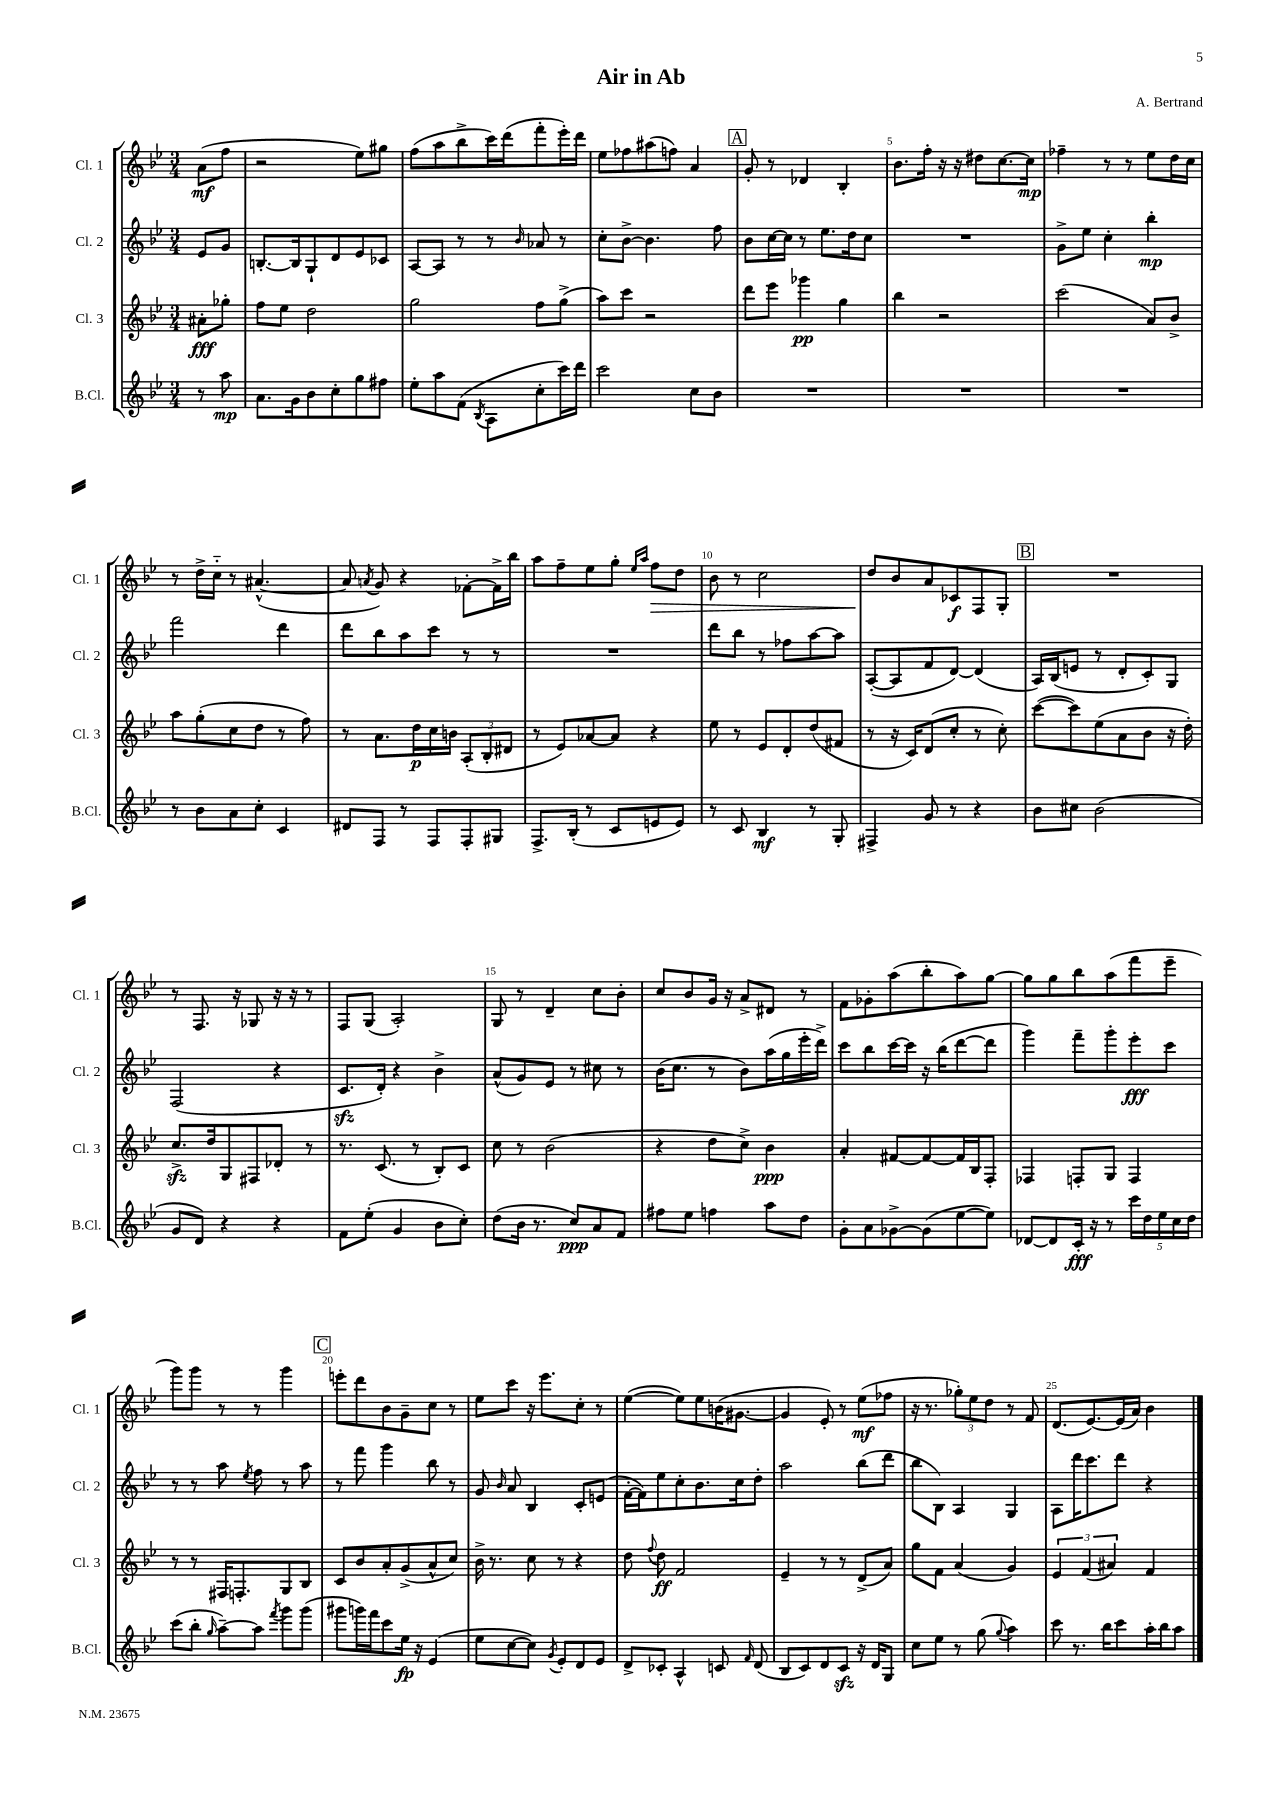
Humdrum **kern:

**kern	**dynam	**kern	**dynam	**kern	**dynam	**kern	**dynam
*part4	*part4	*part3	*part3	*part2	*part2	*part1	*part1
*staff4	*staff4	*staff3	*staff3	*staff2	*staff2	*staff1	*staff1
*I"B.Cl.	*	*I"Cl. 3	*	*I"Cl. 2	*	*I"Cl. 1	*
*I'B.Cl.	*	*I'Cl. 3	*	*I'Cl. 2	*	*I'Cl. 1	*
*clefG2	*	*clefG2	*	*clefG2	*	*clefG2	*
*k[b-e-]	*	*k[b-e-]	*	*k[b-e-]	*	*k[b-e-]	*
*M3/4	*	*M3/4	*	*M3/4	*	*M3/4	*
=	=	=	=	=	=	=	=
8r	.	8a#X'\L	fff	8e-/L	.	(8a\L	mf
8aa\	mp	8gg-X'\J	.	8g/J	.	8ff\J	.
=1	=1	=1	=1	=1	=1	=1	=1
8.a\L	.	8ff\L	.	[8.Bn'/L	.	2r	.
.	.	8ee-\J	.	.	.	.	.
16g\k	.	.	.	16B/k]	.	.	.
8b-\	.	2dd\	.	8G`/	.	.	.
8cc'\	.	.	.	8d/	.	.	.
8gg\	.	.	.	8e-/	.	8ee-\L)	.
8ff#X\J	.	.	.	8c-X/J	.	8gg#X\J	.
=2	=2	=2	=2	=2	=2	=2	=2
8ee-'\L	.	2gg\	.	[8A/L	.	(8ff\L	.
8aa\	.	.	.	8A/J]	.	8aa\	.
(8f\J	.	.	.	8r	.	8bb-^\	.
8qB-/	.	.	.	.	.	.	.
8A\L	.	.	.	8r	.	16ccc\L)	.
.	.	.	.	.	.	(16ddd\J	.
.	.	.	.	16qqb-/	.	.	.
8cc'\	.	8ff\L	.	8a-X/	.	8fff'\	.
16ccc\L)	.	(8gg^\J	.	8r	.	16eee-'\L)	.
16ddd\JJ	.	.	.	.	.	16ddd\JJ	.
=3	=3	=3	=3	=3	=3	=3	=3
2ccc\	.	8aa\L)	.	8cc'\L	.	8ee-\L	.
.	.	8ccc\J	.	[8b-^\J	.	8ff-X\	.
.	.	2r	.	4.b-\]	.	(8aa#X\	.
.	.	.	.	.	.	8ffn\J)	.
8cc\L	.	.	.	.	.	4a/	.
8b-\J	.	.	.	8ff\	.	.	.
!!LO:REH:place=s1:t=A
=4	=4	=4	=4	=4	=4	=4	=4
2.r	.	8ddd\L	.	8b-\L	.	8g'/	.
.	.	8eee-\J	.	[16cc\L	.	8r	.
.	.	.	.	16cc\JJ]	.	.	.
.	.	4ggg-X\	pp	8r	.	4d-X/	.
.	.	.	.	8.ee-\L	.	.	.
.	.	4gg\	.	.	.	4B-'/	.
.	.	.	.	16dd\k	.	.	.
.	.	.	.	8cc\J	.	.	.
=5	=5	=5	=5	=5	=5	=5	=5
2.r	.	4bb-\	.	2.r	.	8.b-\L	.
.	.	.	.	.	.	16ff'\Jk	.
.	.	2r	.	.	.	16r	.
.	.	.	.	.	.	16r	.
.	.	.	.	.	.	8dd#X\L	.
.	.	.	.	.	.	[8.cc\	.
.	.	.	.	.	.	16cc\Jk]	mp
=6	=6	=6	=6	=6	=6	=6	=6
2.r	.	(2ccc\	.	8g^\L	.	4ff-X~\	.
.	.	.	.	8ee-\J	.	.	.
.	.	.	.	4cc'\	.	8r	.
.	.	.	.	.	.	8r	.
.	.	8a/L)	.	4bb-'\	mp	8ee-\L	.
.	.	8b-^/J	.	.	.	16dd\L	.
.	.	.	.	.	.	16cc\JJ	.
!!LO:LB:g=z
=7	=7	=7	=7	=7	=7	=7	=7
8r	.	8aa\L	.	2fff\	.	8r	.
8b-\L	.	(8gg'\	.	.	.	16dd^\LL	.
.	.	.	.	.	.	16cc\JJ	.
8a\	.	8cc\	.	.	.	8r	.
8cc'\J	.	8dd\J	.	.	.	([4.a#X^^/	.
4c/	.	8r	.	4ddd\	.	.	.
.	.	8ff\)	.	.	.	.	.
=8	=8	=8	=8	=8	=8	=8	=8
8d#X/L	.	8r	.	8ddd\L	.	8a#/]	.
.	.	.	.	.	.	8qan/	.
8F/J	.	8.a\L	.	8bb-\	.	8g/)	.
8r	.	.	.	8aa\	.	4r	.
.	.	16dd\L	p	.	.	.	.
8F/L	.	16cc\	.	8ccc\J	.	.	.
.	.	16bn\JJ	.	.	.	.	.
8F'/	.	(12A'/L	.	8r	.	[8f-X'\L	.
.	.	12B-'/	.	.	.	.	.
8G#X/J	.	.	.	8r	.	16f-^\L]	.
.	.	12d#X/J	.	.	.	.	.
.	.	.	.	.	.	16bb-\JJ	.
=9	=9	=9	=9	=9	=9	=9	=9
8.F^/L	.	8r	.	2.r	.	8aa\L	.
.	.	8e-/L)	.	.	.	8ff~\	.
(16B-'/Jk	.	.	.	.	.	.	.
8r	.	[8a-X/	.	.	.	8ee-\	.
8c/L	.	8a-/J]	.	.	.	8gg'\J	.
.	.	.	.	.	.	16qqee-/LL	.
.	.	.	.	.	.	16qqaa/JJ	.
!	!	!	!	!	!	!	!LO:HP:b
8en/	.	4r	.	.	.	8ff\L	>
8e/J)	.	.	.	.	.	8dd\J	.
=10	=10	=10	=10	=10	=10	=10	=10
8r	.	8ee-\	.	8ddd\L	.	8b-\	.
8c/	.	8r	.	8bb-\J	.	8r	.
4B-/	mf	8e-/L	.	8r	.	2cc\	.
.	.	8d'/	.	8ff-X\L	.	.	.
8r	.	(8dd/	.	[8aa\	.	.	.
8G'/	.	8f#X/J	.	8aa\J]	.	.	.
=11	=11	=11	=11	=11	=11	=11	=11
4F#X^/	.	8r	.	([8A'/L	.	8dd/L	.
.	.	16r	.	8A/]	.	8b-/	]
.	.	16c/KL)	.	.	.	.	.
8g/	.	(8d/	.	8f/	.	8a/	.
8r	.	8cc'/J	.	[8d/J)	.	8c-X/	f
4r	.	8r	.	(4d/]	.	8F/	.
.	.	8cc'\)	.	.	.	8G'/J	.
!!LO:REH:place=s1:t=B
=12	=12	=12	=12	=12	=12	=12	=12
8b-\L	.	([8ccc\L	.	16A/LL)	.	2.r	.
.	.	.	.	(16B-/J	.	.	.
8cc#X\J	.	8ccc\])	.	8en/J	.	.	.
(2b-\	.	(8ee-\	.	8r	.	.	.
.	.	8a\	.	8d'/L	.	.	.
.	.	8b-\J	.	8c'/)	.	.	.
.	.	16r	.	8G/J	.	.	.
.	.	16dd'\)	.	.	.	.	.
!!LO:LB:g=z
=13	=13	=13	=13	=13	=13	=13	=13
8g/L	.	8.cczz^/L	.	(2F/	.	8r	.
8d/J)	.	.	.	.	.	8.F/	.
.	.	16dd/k	.	.	.	.	.
4r	.	8G/	.	.	.	.	.
.	.	.	.	.	.	16r	.
.	.	8F#X/	.	.	.	8G-X/	.
4r	.	8d-X'/J	.	4r	.	16r	.
.	.	.	.	.	.	16r	.
.	.	8r	.	.	.	8r	.
=14	=14	=14	=14	=14	=14	=14	=14
8f\L	.	8.r	.	8.czz/L	.	8F/L	.
(8ee-'\J	.	.	.	.	.	(8G/J	.
.	.	(8.c/	.	16d'/Jk)	.	.	.
4g/	.	.	.	4r	.	2A'/)	.
.	.	8r	.	.	.	.	.
8b-\L	.	8B-'/L)	.	4b-^\	.	.	.
8cc'\J)	.	8c/J	.	.	.	.	.
=15	=15	=15	=15	=15	=15	=15	=15
(8dd\L	.	8cc\	.	(8a^^/L	.	8G/	.
16b-\Jk	.	8r	.	8g/)	.	8r	.
8.r	.	.	.	.	.	.	.
.	.	(2b-\	.	8e-/J	.	4d~/	.
8cc/L)	ppp	.	.	8r	.	.	.
8a/	.	.	.	8cc#X\	.	8cc\L	.
8f/J	.	.	.	8r	.	8b-'\J	.
=16	=16	=16	=16	=16	=16	=16	=16
8ff#X\L	.	4r	.	(16b-\KL	.	8cc/L	.
.	.	.	.	8.cc\J	.	.	.
8ee-\J	.	.	.	.	.	8b-/	.
4ffn\	.	8dd\L	.	8r	.	16g/Jk	.
.	.	.	.	.	.	16r	.
.	.	8cc^\J)	.	8b-\L)	.	8a^/L	.
8aa\L	.	4b-\	ppp	(16aa\L	.	8d#X/J	.
.	.	.	.	16gg\	.	.	.
8dd\J	.	.	.	16eee-'\	.	8r	.
.	.	.	.	16ddd^\JJ)	.	.	.
=17	=17	=17	=17	=17	=17	=17	=17
8g'\L	.	4a'/	.	8ccc\L	.	8f\L	.
8a\	.	.	.	8bb-\	.	8g-X'\	.
[8g-X^\	.	[8f#X/L	.	[16ccc\L	.	(8aa\	.
.	.	.	.	16ccc\JJ]	.	.	.
(8g-\]	.	8f#/_	.	16r	.	8bb-'\	.
.	.	.	.	(16bb-\KL	.	.	.
[8ee-\	.	16f#/L]	.	[8ddd\	.	8aa\)	.
.	.	16B-/J	.	.	.	.	.
8ee-\J])	.	8F'/J	.	8ddd\J]	.	[8gg\J	.
=18	=18	=18	=18	=18	=18	=18	=18
[8d-X/L	.	4F-X/	.	4ggg\)	.	8gg\L]	.
8d-/]	.	.	.	.	.	8gg\	.
16c'/Jk	fff	8Fn'/L	.	8fff~\L	.	8bb-\	.
16r	.	.	.	.	.	.	.
8r	.	8G/J	.	8ggg'\	.	(8aa\	.
20ccc\LL	.	4F/	.	8eee-'\	fff	8fff\	.
20dd\	.	.	.	.	.	.	.
20ee-\	.	.	.	.	.	.	.
.	.	.	.	8ccc\J	.	8eee-~\J	.
20cc\	.	.	.	.	.	.	.
20dd\JJ	.	.	.	.	.	.	.
!!LO:LB:g=z
=19	=19	=19	=19	=19	=19	=19	=19
(8ccc\L	.	8r	.	8r	.	8ggg\L)	.
8bb-'\J	.	8r	.	8r	.	8ggg\J	.
16qqgg/	.	.	.	.	.	.	.
[8aa~\L)	.	16F#X/KL	.	8aa\	.	8r	.
.	.	8.Fn'/	.	.	.	.	.
.	.	.	.	8qee-/	.	.	.
8aa\J]	.	.	.	8ff\	.	8r	.
8qfff/	.	.	.	.	.	.	.
8ggg\L	.	8G/	.	8r	.	4ggg\	.
(8ggg\J	.	8B-/J	.	8aa\	.	.	.
!!LO:REH:place=s1:t=C
=20	=20	=20	=20	=20	=20	=20	=20
8ggg#X\L	.	8c/L	.	8r	.	8eeen'\L	.
16gggn\L)	.	8b-/	.	8fff\	.	8ddd\	.
16fff\J	.	.	.	.	.	.	.
8ccc\	.	8a'/	.	4ggg\	.	8b-\	.
16ee-\Jk	fp	(8g^/	.	.	.	8g~\	.
16r	.	.	.	.	.	.	.
(4e-/	.	8a^^/	.	8bb-\	.	8cc\J	.
.	.	8cc/J)	.	8r	.	8r	.
=21	=21	=21	=21	=21	=21	=21	=21
8ee-\L	.	16b-^\	.	8g/	.	8ee-\L	.
.	.	8.r	.	.	.	.	.
.	.	.	.	16qqb-/	.	.	.
[8cc\	.	.	.	8a/	.	8ccc\J	.
8cc\J])	.	8cc\	.	4B-/	.	16r	.
.	.	.	.	.	.	8.eee-\L	.
8qg/	.	.	.	.	.	.	.
8e-'/L	.	8r	.	.	.	.	.
8d/	.	4r	.	8c'/L	.	8cc'\J	.
8e-/J	.	.	.	(8en/J	.	8r	.
=22	=22	=22	=22	=22	=22	=22	=22
8d^/L	.	8dd\	.	[16f'\LL	.	([4ee-\	.
.	.	.	.	16f\J])	.	.	.
.	.	8qqff/	.	.	.	.	.
8c-X'/J	.	8dd\	ff	8ee-\	.	.	.
4A^^/	.	2f/	.	8cc'\	.	8ee-\L])	.
.	.	.	.	8.b-\	.	8ee-\	.
8cn/	.	.	.	.	.	(16bn\K	.
.	.	.	.	16cc\k	.	[8.g#X\J	.
16qqf/	.	.	.	.	.	.	.
(8d/	.	.	.	8dd'\J	.	.	.
=23	=23	=23	=23	=23	=23	=23	=23
8B-/L	.	4e-~/	.	2aa\	.	4g#/]	.
8c/)	.	.	.	.	.	.	.
8d/	.	8r	.	.	.	8e-'/)	.
8czz/J	.	8r	.	.	.	8r	.
16r	.	(8d^/L	.	(8bb-\L	.	(8ee-\L	mf
16d/KL	.	.	.	.	.	.	.
8G/J	.	8a/J)	.	8ddd\J	.	8ff-X\J	.
=24	=24	=24	=24	=24	=24	=24	=24
8cc\L	.	8gg\L	.	8bb-\L	.	16r	.
.	.	.	.	.	.	8.r	.
8ee-\J	.	8f\J	.	8B-\J)	.	.	.
8r	.	(4a/	.	4A/	.	12gg-X'\L)	.
.	.	.	.	.	.	12ee-\	.
(8gg\	.	.	.	.	.	.	.
.	.	.	.	.	.	12dd\J	.
8qqgg/	.	.	.	.	.	.	.
4aa\)	.	4g/)	.	4G/	.	8r	.
.	.	.	.	.	.	8f/	.
=25	=25	=25	=25	=25	=25	=25	=25
8ccc\	.	6e-/	.	8A\L	.	(8.d/L	.
8.r	.	.	.	16ddd\K	.	.	.
.	.	(6f/	.	.	.	.	.
.	.	.	.	8.ccc\	.	[8.e-/)	.
16bb-\KL	.	.	.	.	.	.	.
.	.	6a#X/)	.	.	.	.	.
8ccc\	.	.	.	8ddd\J	.	(16e-/L]	.
.	.	.	.	.	.	16a/JJ)	.
16aa'\L	.	4f/	.	4r	.	4b-\	.
16bb-\J	.	.	.	.	.	.	.
8aa\J	.	.	.	.	.	.	.
==	==	==	==	==	==	==	==
*-	*-	*-	*-	*-	*-	*-	*-
